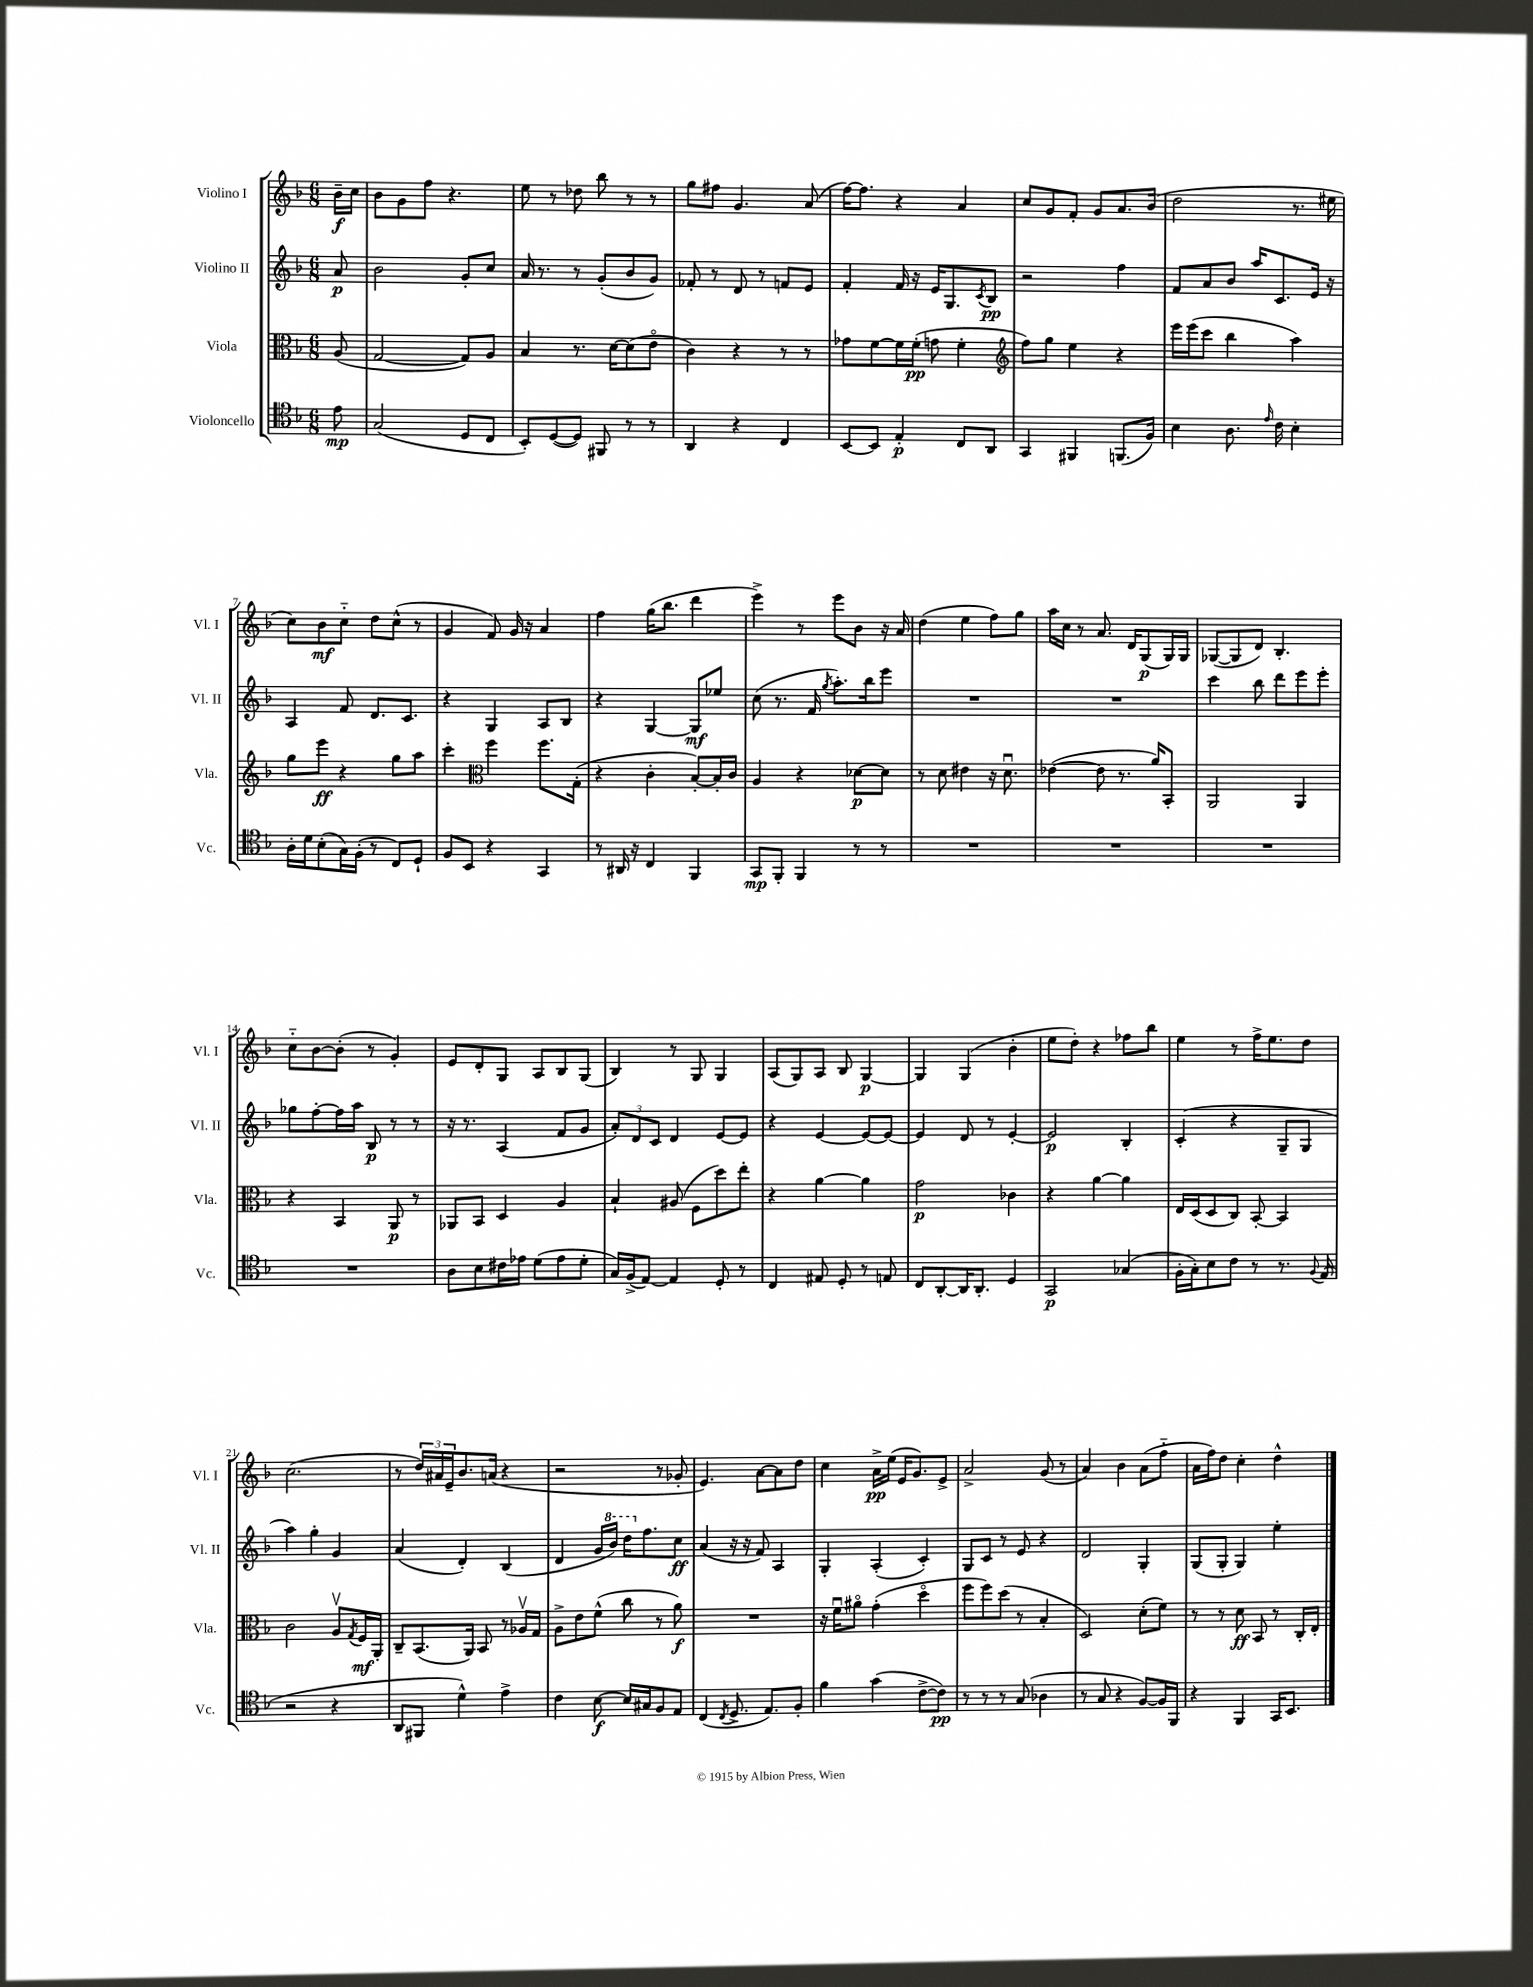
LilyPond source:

<<
\new StaffGroup <<
\new Staff = "s0" \with { instrumentName = "Violino I" shortInstrumentName = "Vl. I" } {
    \clef treble \key f \major \numericTimeSignature \time 6/8 \partial 8
    bes'16--\f c''16 |
    bes'8 g'8 f''8 r4. |
    e''8 r8 des''8 bes''8 r8 r8 |
    g''8 fis''8 g'4. a'8( |
    f''16~) f''8. r4 a'4 |
    c''8 g'8 f'8-. g'8 a'8. bes'16( |
    d''2 r8. eis''16 |
    c''8) bes'8\mf c''8-_ d''8 c''8-^( r8 |
    g'4 f'8) g'16 r16 a'4 |
    f''4 g''16( bes''8. d'''4 |
    e'''4->) r8 e'''8 bes'8 r16 a'16 |
    d''4( e''4 f''8) g''8 |
    a''16 c''16 r8 a'8. d'16 g8\p( g16) g16 |
    ges8~( ges8 d'8) bes4.-. |
    c''8-_ bes'8~ bes'8-.( r8 g'4-.) |
    e'8 d'8-. g8 a8 bes8 g8( |
    bes4) r8 g8 g4 |
    a8( g8) a8 bes8 g4~\p |
    g4 g4( bes'4-. |
    e''8 d''8-.) r4 fes''8 bes''8 |
    e''4 r8 f''16-> e''8. d''8 |
    c''2.( |
    r8 \tuplet 3/2 { d''16) ais'16 e'16-- } bes'8. a'16( r4 |
    r2 r8 ges'8-. |
    e'4.) a'8~ a'8 d''8 |
    c''4 a'16->\pp e''16( e'16 g'8.) e'8-> |
    a'2-> g'8( r8 |
    a'4) bes'4 a'8( f''8-_ |
    a'16 f''16) d''8 c''4-. d''4-^ \bar "|." |
}
\new Staff = "s1" \with { instrumentName = "Violino II" shortInstrumentName = "Vl. II" } {
    \clef treble \key f \major \numericTimeSignature \time 6/8 \partial 8
    a'8\p |
    bes'2 g'8-. c''8 |
    a'16 r8. r8 g'8-.( bes'8 g'8) |
    fes'8-. r8 d'8 r8 f'8 e'8 |
    f'4-. f'16 r16 e'16 g8. \acciaccatura { c'8 } bes8\pp |
    r2 f''4 |
    f'8 a'8 bes'8 a''16 c'8. e'16 r16 |
    a4 f'8 d'8. c'8. |
    r4 g4 a8 bes8 |
    r4 g4~ g8\mf ees''8 |
    c''8( r8. f'16 \acciaccatura { g''8 } a''8.-.) bes''16 e'''8 |
    R2. |
    R2. |
    c'''4 bes''8 d'''8 e'''8 e'''8-. |
    ges''8 f''8~-. f''16 a''16 bes8\p r8 r8 |
    r16 r8. a4( f'8 g'8 |
    \tuplet 3/2 { a'8-.) d'8 c'8 } d'4 e'8~ e'8 |
    r4 e'4~ e'8~ e'8~ |
    e'4 d'8 r8 e'4~-. |
    e'2\p bes4-. |
    c'4-.( r4 g8-- g8 |
    a''4) g''4-. g'4 |
    a'4( d'4-.) bes4( |
    d'4 g'16 \ottava #1 bes''16) d'''16 \ottava #0 f''8. c''8\ff |
    a'4( r16 r16 f'8) a4 |
    g4-. a4-.( c'4-.) |
    g8 c'8 r8 e'8 r4 |
    d'2 g4-. |
    g8( g8-. g4) e''4-. \bar "|." |
}
\new Staff = "s2" \with { instrumentName = "Viola" shortInstrumentName = "Vla." } {
    \clef alto \key f \major \numericTimeSignature \time 6/8 \partial 8
    a8( |
    g2~ g8) a8 |
    bes4 r8. d'16~ d'8( e'8\flageolet |
    c'4) r4 r8 r8 |
    ges'8 f'8~ f'16 f'16-.\pp( g'8 f'4-. |
    \clef treble f''8) g''8 e''4 r4 |
    e'''16 e'''16( c'''8 bes''4 a''4) |
    g''8 e'''8\ff r4 g''8 a''8 |
    c'''4-. \clef alto f''4 f''8. g16-.( |
    r4 c'4-. bes8~-.) bes16-. c'16 |
    a4 r4 des'8~\p des'8 |
    r8 d'8 eis'4 r16 d'8.\downbow |
    ees'4~( ees'8 r8. a'16) bes,8-. |
    a,2 a,4 |
    r4 bes,4 a,8\p r8 |
    aes,8 bes,8 d4 a4 |
    bes4-! ais8( f8 d''8) e''8-. |
    r4 a'4~ a'4 |
    g'2\p ces'4 |
    r4 a'4~ a'4 |
    e16 d16( d8 c8) bes,8~-. bes,4 |
    c'2 a8\upbow \acciaccatura { g8 } f16\mf a,16-. |
    c8-- bes,8.( a,16) bes,8 r8 aes16\upbow g16 |
    a8-> e'8 f'8-^( c''8 r8 a'8\f) |
    R2. |
    r16 f'16\downbow ais'8\flageolet g'4-.( d''4\flageolet |
    f''8 f''8) d''8( r8 bes4-. |
    d2) d'8-.( f'8) |
    r8 r8 d'8\ff bes,8 r8 c16-. e16-. \bar "|." |
}
\new Staff = "s3" \with { instrumentName = "Violoncello" shortInstrumentName = "Vc." } {
    \clef tenor \key f \major \numericTimeSignature \time 6/8 \partial 8
    e'8\mp |
    g2( d8 c8 |
    bes,8-.) d8~( d8) fis,8 r8 r8 |
    a,4 r4 c4 |
    bes,8~ bes,8 e4-.\p c8 a,8 |
    g,4 fis,4 f,8.( f16) |
    bes4 a8. \grace { e'16 } c'16 bes4-. |
    a16-. d'16 bes8-.( g16) f16-.( r8 c8) d8-! |
    f8 bes,8 r4 g,4 |
    r8 ais,16 r16 c4 f,4 |
    g,8\mp f,8-. f,4 r8 r8 |
    R2. |
    R2. |
    R2. |
    R2. |
    a8 bes8 cis'16 ees'16 d'8( ees'8 d'8-. |
    g16) f16->( e8~) e4 d8-. r8 |
    c4 eis8 d8-. r8 e8 |
    c8 a,8~-. a,16 a,8.-. d4 |
    g,2\p ges4( |
    f16-. g16-.) bes8 c'8 r8 r8. \appoggiatura { f8 } e16( |
    r2 r4 |
    a,8 fis,8 d'4-^) e'4-> |
    c'4 bes8~\f bes16 gis16 f8 e8 |
    c4( \acciaccatura { c8 } d8.-> e8.) f8-. |
    f'4 g'4( c'8~-> c'8\pp) |
    r8 r8 r8 g8( aes4 |
    r8 g8 r4 f8~) f16 f,16 |
    r4 f,4 g,16 bes,8. \bar "|." |
}
>>
>>
